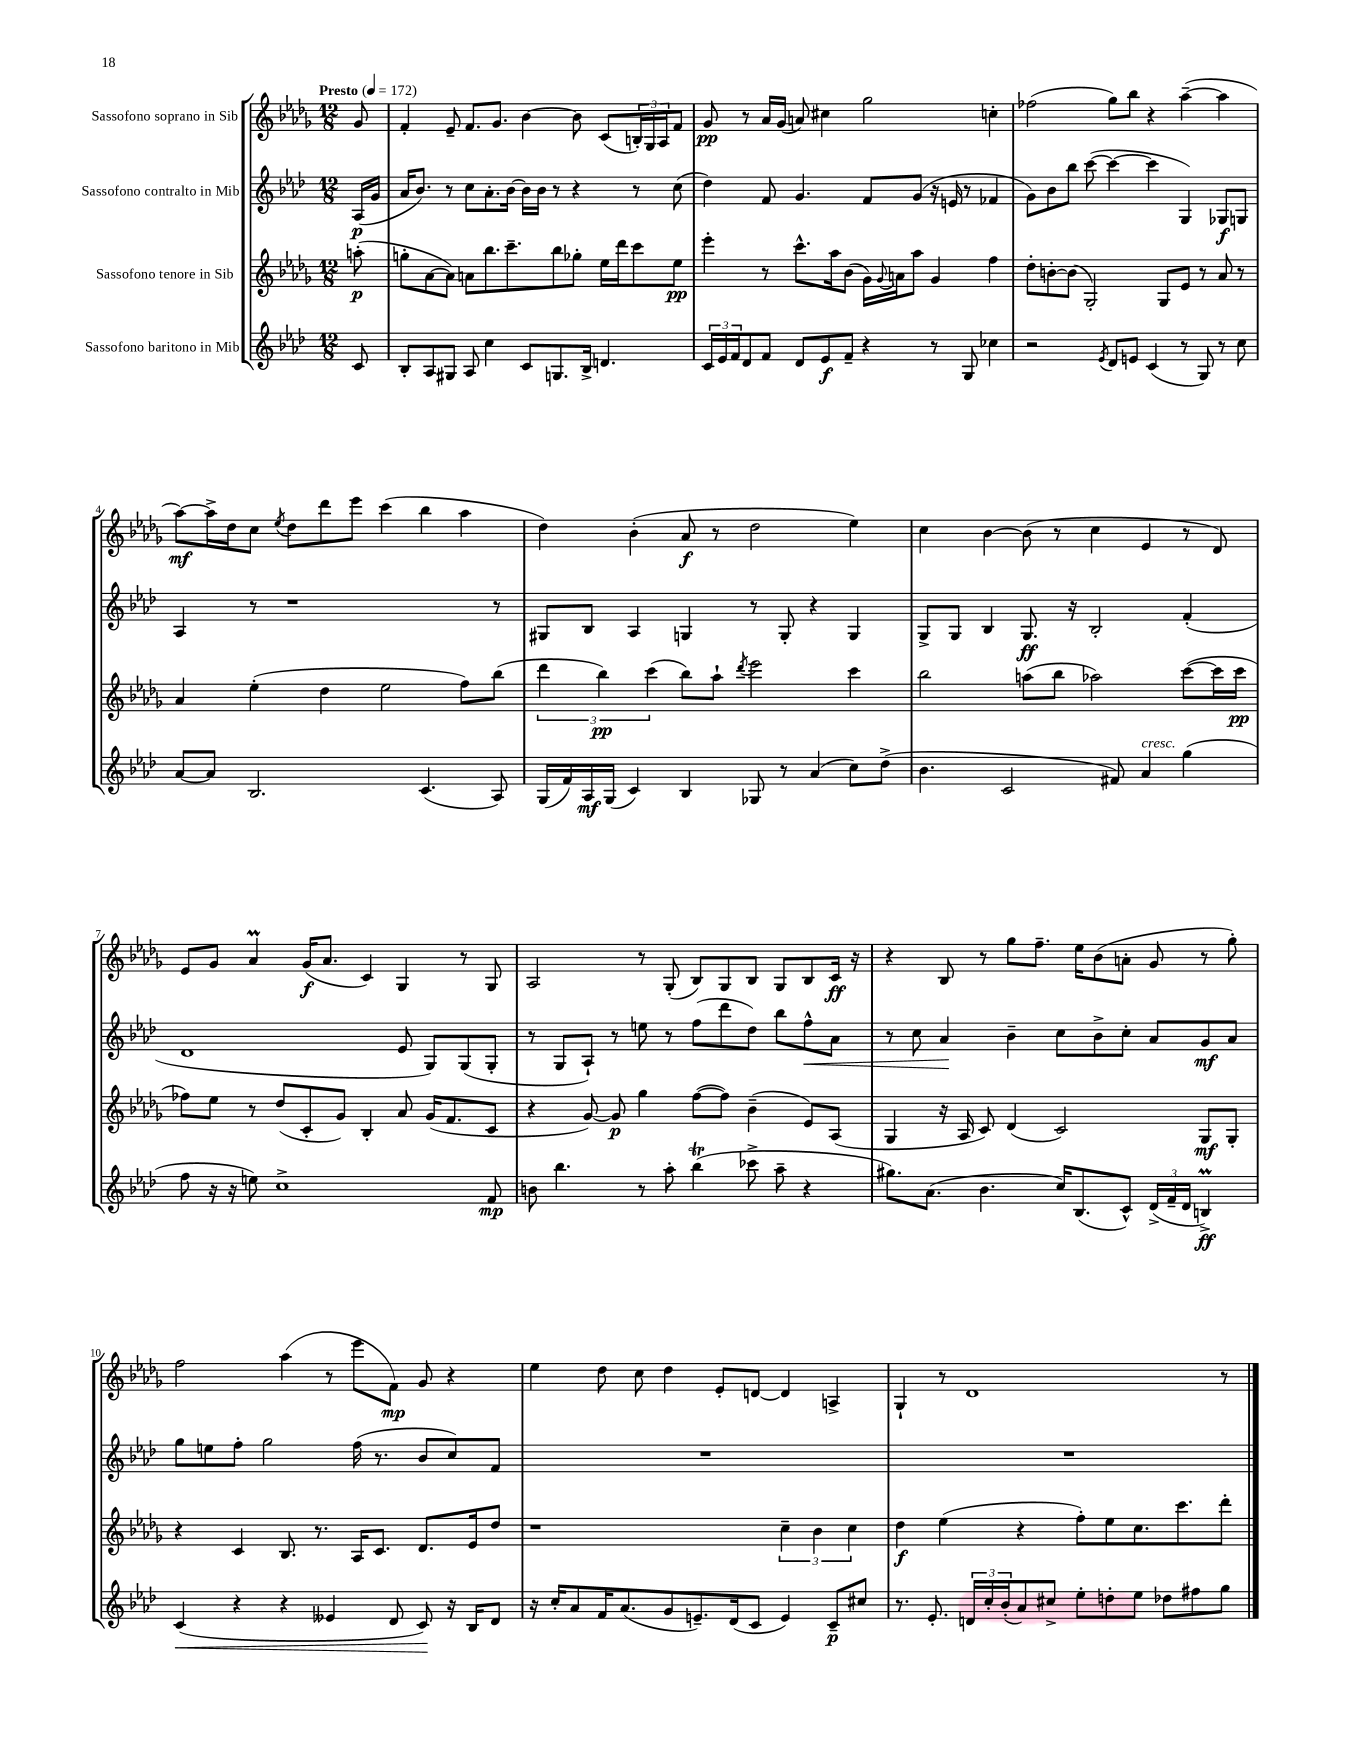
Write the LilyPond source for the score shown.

<<
\new StaffGroup <<
\new Staff = "s0" \with { instrumentName = "Sassofono soprano in Sib" } {
    \clef treble \key des \major \numericTimeSignature \time 12/8 \partial 8 \tempo "Presto" 4 = 172
    ges'8 |
    f'4-. ees'8-- f'8. ges'8. bes'4~ bes'8 c'8( \tuplet 3/2 { b16-.) ges16 aes16 } f'8 |
    ges'8\pp r8 aes'16 ges'16( a'8) cis''4 ges''2 c''4-. |
    fes''2( ges''8) bes''8 r4 aes''4~--( aes''4 |
    aes''8~\mf) aes''16-> des''16 c''8 \acciaccatura { ees''8 } des''8 des'''8 ees'''8 c'''4( bes''4 aes''4 |
    des''4) bes'4-.( aes'8\f r8 des''2 ees''4) |
    c''4 bes'4~ bes'8( r8 c''4 ees'4 r8 des'8) |
    ees'8 ges'8 aes'4\prall ges'16\f( aes'8. c'4) ges4 r8 ges8 |
    aes2 r8 ges8-.( bes8) ges8 bes8 ges8 bes8 c'16\ff r16 |
    r4 bes8 r8 ges''8 f''8.-- ees''16 bes'8( a'8-. ges'8 r8 ges''8-.) |
    f''2 aes''4( r8 ees'''8 f'8\mp) ges'8 r4 |
    ees''4 des''8 c''8 des''4 ees'8-. d'8~ d'4 a4-> |
    ges4-! r8 des'1 r8 \bar "|." |
}
\new Staff = "s1" \with { instrumentName = "Sassofono contralto in Mib" } {
    \clef treble \key aes \major \numericTimeSignature \time 12/8 \partial 8
    aes16\p( g'16 |
    aes'16 bes'8.) r8 c''8 aes'8.-. bes'16~ bes'16 bes'16 r8 r4 r8 c''8( |
    des''4) f'8 g'4. f'8 g'8( r16 e'16 r8 fes'4 |
    g'8) bes'8 bes''8 c'''8~( c'''4~ c'''4 g4) ges8\f g8 |
    aes4 r8 r1 r8 |
    gis8 bes8 aes4 g4 r8 g8-. r4 g4 |
    g8-> g8 bes4 g8.\ff r16 bes2-. f'4-.( |
    des'1 ees'8 g8) g8( g8-. |
    r8 g8 aes8-!) r8 e''8 r8 f''8( des'''8 des''8) bes''8 f''8-^\< aes'8 |
    r8 c''8 aes'4\! bes'4-- c''8 bes'8-> c''8-. aes'8 g'8\mf aes'8 |
    g''8 e''8 f''8-. g''2 f''16( r8. bes'8 c''8) f'8 |
    R1. |
    R1. \bar "|." |
}
\new Staff = "s2" \with { instrumentName = "Sassofono tenore in Sib" } {
    \clef treble \key des \major \numericTimeSignature \time 12/8 \partial 8
    a''8-.\p( |
    g''8-. aes'8~ aes'8) a'8 bes''8. c'''8.-- bes''8 ges''8-. ees''16 des'''16 c'''8 ees''8\pp |
    ees'''4-. r8 c'''8.-^ aes''16 bes'8( ges'16) \appoggiatura { ges'8 } a'16 aes''8 ges'4 f''4 |
    des''8-. b'8~-. b'8( ges2-.) ges8 ees'8 r8 aes'8 r8 |
    aes'4 ees''4-.( des''4 ees''2 f''8) bes''8( |
    \tuplet 3/2 { des'''4 bes''4\pp) c'''4( } bes''8) aes''8-! \acciaccatura { des'''8 } ees'''2 c'''4 |
    bes''2 a''8( bes''8 aes''2) c'''8~( c'''16 c'''16\pp |
    fes''8) ees''8 r8 des''8( c'8-. ges'8) bes4-. aes'8 ges'16( f'8. c'8 |
    r4 ges'8~) ges'8\p ges''4 f''8~( f''8) bes'4--( ees'8) aes8( |
    ges4 r16 aes16 c'8) des'4( c'2) ges8\mf ges8-. |
    r4 c'4 bes8. r8. aes16 c'8. des'8. ees'16 des''8 |
    r1 \tuplet 3/2 { c''4-- bes'4 c''4 } |
    des''4\f ees''4( r4 f''8-.) ees''8 c''8. c'''8. des'''8-. \bar "|." |
}
\new Staff = "s3" \with { instrumentName = "Sassofono baritono in Mib" } {
    \clef treble \key aes \major \numericTimeSignature \time 12/8 \partial 8
    c'8 |
    bes8-. aes8 gis8 aes8 c''4 c'8 g8. bes16-> d'4. |
    \tuplet 3/2 { c'16 ees'16 f'16 } des'8 f'8 des'8 ees'8\f f'8-- r4 r8 g8 ces''4 |
    r2 \acciaccatura { ees'8 } des'8 e'8 c'4( r8 g8) r8 c''8 |
    aes'8~ aes'8 bes2. c'4.( aes8) |
    g16( f'16) aes16\mf g16( c'4) bes4 ges8 r8 aes'4( c''8) des''8->( |
    bes'4. c'2 fis'8) aes'4^\markup { \italic "cresc." } g''4( |
    f''8 r16 r16 e''8) c''1-> f'8\mp |
    b'8 bes''4. r8 aes''8-. bes''4\trill( ces'''8-> aes''8-- r4 |
    gis''8.) aes'8.( bes'4. c''16) bes8.( c'8-^) \tuplet 3/2 { des'16->( f'16-- des'16 } b4->\prall\ff) |
    c'4\<( r4 r4 eeses'4 des'8 c'8\!) r16 bes16 des'8 |
    r16 c''16-. aes'8 f'16 aes'8.( g'8 e'8.--) des'16( c'8 e'4) c'8--\p cis''8 |
    r8. ees'8.-. \tuplet 3/2 { d'16 c''16-. bes'16-.( } aes'8) cis''8-> ees''8-. d''8-. ees''8 des''8 fis''8 g''8 \bar "|." |
}
>>
>>
